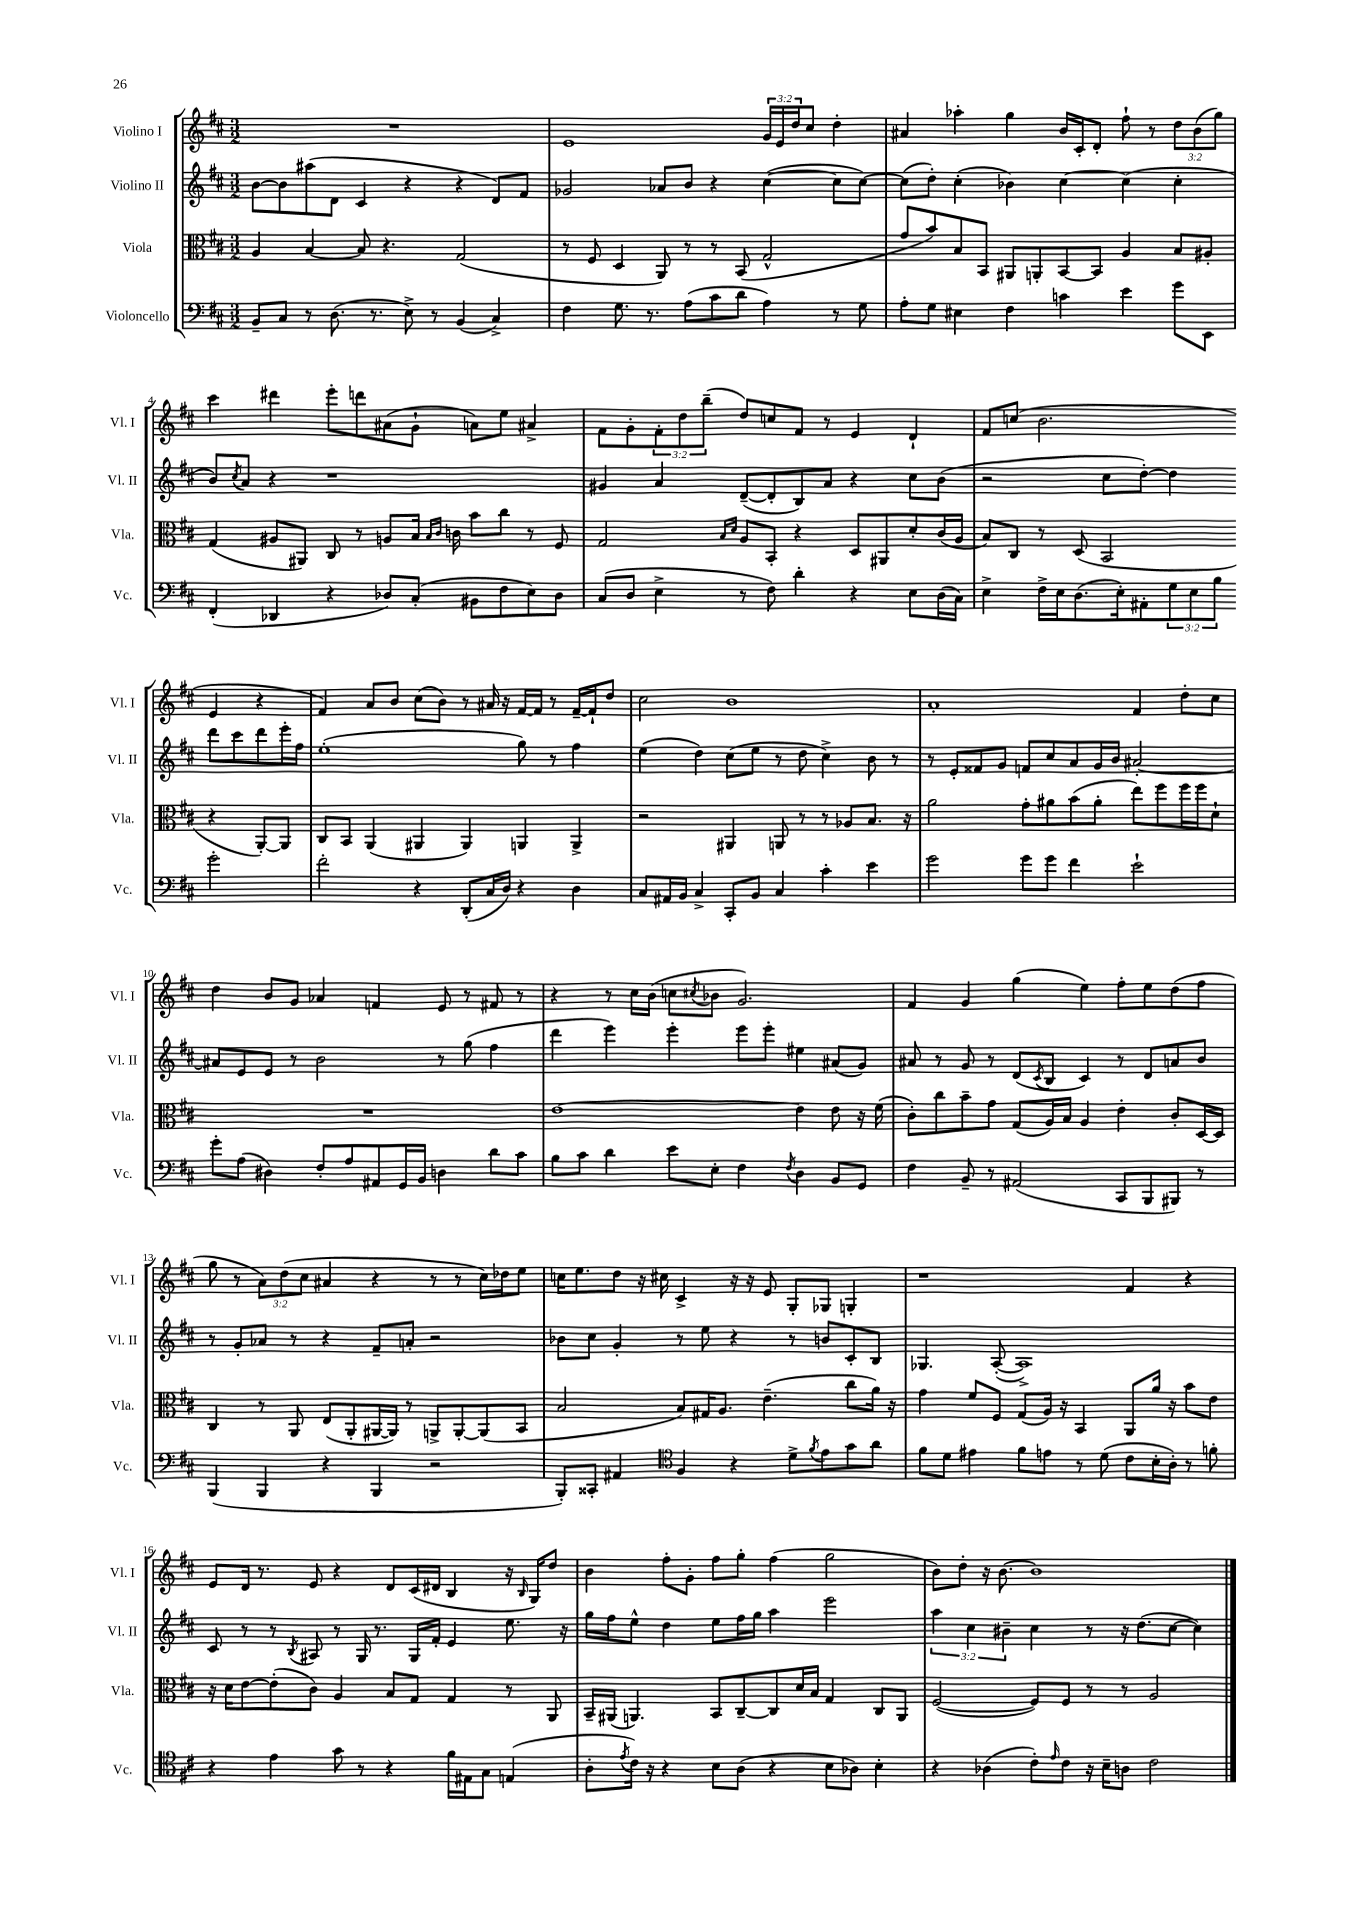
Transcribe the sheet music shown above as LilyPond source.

<<
\new StaffGroup <<
\new Staff = "s0" \with { instrumentName = "Violino I" shortInstrumentName = "Vl. I" } {
    \clef treble \key d \major \numericTimeSignature \time 3/2 \override Staff.TupletNumber.text = #tuplet-number::calc-fraction-text
    R1. |
    e'1 \tuplet 3/2 { g'16 e'16 d''16 } cis''8 d''4-. |
    ais'4 aes''4-. g''4 b'16 cis'16-. d'8-. fis''8-! r8 \tuplet 3/2 { d''8 b'8( g''8) } |
    cis'''4 dis'''4 e'''8-. d'''8 ais'8( g'8-! a'8) e''8 ais'4-> |
    fis'8 g'8-. \tuplet 3/2 { fis'8-. d''8 b''8--( } d''8) c''8 fis'8 r8 e'4 d'4-! |
    fis'8 c''8( b'2. e'4 r4 |
    fis'4) a'8 b'8 cis''8( b'8) r8 ais'16 r16 fis'16~ fis'16 r8 fis'16~-- fis'16-! d''8 |
    cis''2 b'1 |
    a'1-. fis'4 d''8-. cis''8 |
    d''4 b'8 g'8 aes'4 f'4 e'8 r8 fis'8 r8 |
    r4 r8 cis''16 b'16( c''8 \acciaccatura { cis''8 } bes'8 g'2.) |
    fis'4 g'4 g''4( e''4) fis''8-. e''8 d''8( fis''8 |
    g''8 r8 \tuplet 3/2 { a'8) d''8( cis''8 } ais'4 r4 r8 r8 cis''16) des''16 e''8 |
    c''16 e''8. d''8 r16 cis''16 cis'4-> r16 r16 e'8 g8-. ges8 g4-. |
    r1 fis'4 r4 |
    e'8 d'16 r8. e'8 r4 d'8 cis'16( dis'16 b4 r16 \grace { b16 } g16) d''8 |
    b'4 fis''8-. g'8-. fis''8 g''8-. fis''4( g''2 |
    b'8) d''8-. r16 b'8.~ b'1 \bar "|." |
}
\new Staff = "s1" \with { instrumentName = "Violino II" shortInstrumentName = "Vl. II" } {
    \clef treble \key d \major \numericTimeSignature \time 3/2 \override Staff.TupletNumber.text = #tuplet-number::calc-fraction-text
    b'8~ b'8 ais''8( d'8 cis'4 r4 r4 d'8) fis'8 |
    ges'2 aes'8 b'8 r4 cis''4~( cis''8 cis''8~) |
    cis''8( d''8-.) cis''4-.( bes'4) cis''4~ cis''4( cis''4-. |
    b'8) \acciaccatura { cis''8 } a'8 r4 r1 |
    gis'4 a'4 d'8~--( d'8-. b8) a'8 r4 cis''8 b'8( |
    r2 cis''8 d''8~-.) d''4 d'''8 cis'''8 d'''8 e'''16-. fis''16 |
    e''1-.( g''8) r8 fis''4 |
    e''4( d''4) cis''8( e''8 r8 d''8 cis''4->) b'8 r8 |
    r8 e'8-. fisis'8 g'8 f'8 cis''8 a'8 g'16 b'16 ais'2~-. |
    ais'8 e'8 e'8 r8 b'2 r8 g''8( fis''4 |
    d'''4 e'''4) e'''4-. e'''8 e'''8-. eis''4 ais'8( g'8) |
    ais'8 r8 g'8 r8 d'8( \acciaccatura { cis'8 } b8 cis'4) r8 d'8 a'8 b'8 |
    r8 g'8-. aes'8 r8 r4 fis'8-- a'8-. r2 |
    bes'8 cis''8 g'4-. r8 e''8 r4 r8 b'8 cis'8-. b8 |
    ges4. a8~-.( a1->) |
    cis'8 r8 r8 \acciaccatura { b8 } ais8 r8 g16 r8. g16 fis'16-. e'4 e''8. r16 |
    g''16 fis''16 e''8-^ d''4 e''8 fis''16 g''16 a''4 e'''2 |
    \tuplet 3/2 { a''4 cis''4 bis'4-- } cis''4 r8 r16 d''8.( cis''8~ cis''4) \bar "|." |
}
\new Staff = "s2" \with { instrumentName = "Viola" shortInstrumentName = "Vla." } {
    \clef alto \key d \major \numericTimeSignature \time 3/2
    a4 b4~ b8 r4. g2( |
    r8 fis8 d4 a,8) r8 r8 b,8( g2-^ |
    g'8 b'8) b8 b,8 ais,8 a,8-. b,8~ b,8 a4 b8 ais8-. |
    g4( ais8 ais,8) cis8 r8 a8 b16 \grace { b16 cis'16 } c'16 b'8 cis''8 r8 fis8 |
    g2 \grace { b16 d'16 } a8 b,8-. r4 d8 ais,8 d'8-. cis'16( a16 |
    b8) cis8 r8 d8( b,2 r4 a,8~-.) a,8 |
    cis8 b,8 a,4( ais,4 ais,4) a,4 a,4-> |
    r2 ais,4 a,8 r8 r8 aes8 b8. r16 |
    a'2 g'8-. ais'8 b'8( ais'8-. e''8) fis''8 fis''16 fis''16 d'8-! |
    R1. |
    e'1~ e'4 e'8 r16 fis'16( |
    cis'8-.) cis''8 b'8-- g'8 g8( a16) b16 a4 e'4-. cis'8-. d16~ d16 |
    cis4 r8 a,8 e8( a,8-. ais,16~ ais,16) r8 a,8-> a,8~-. a,8( b,8 |
    b2 b8) gis16 a8. e'4.--( cis''8 a'16) r16 |
    g'4 fis'8 fis8 g8( a16) r16 b,4 a,8 a'16 r16 b'8 e'8 |
    r16 d'16 e'8~ e'8-.( cis'8) a4 b8 g8 g4 r8 a,8 |
    b,16-- ais,16( a,4.) b,8 cis8~-- cis8 d'16 b16 g4 cis8 a,8 |
    fis2~( fis8) fis8 r8 r8 a2 \bar "|." |
}
\new Staff = "s3" \with { instrumentName = "Violoncello" shortInstrumentName = "Vc." } {
    \clef bass \key d \major \numericTimeSignature \time 3/2 \override Staff.TupletNumber.text = #tuplet-number::calc-fraction-text
    b,8-- cis8 r8 d8.( r8. e8->) r8 b,4( cis4->) |
    fis4 g8. r8. a8( cis'8 d'8 a4) r8 g8 |
    a8-. g8 eis4 fis4 c'4 e'4 g'8 e,8 |
    fis,4-.( des,4 r4 des8) cis8-.( bis,8 fis8 e8) des8 |
    cis8( d8 e4-> r8 fis8) d'4-. r4 e8 d16( cis16) |
    e4-> fis16-> e16 d8.( e16-.) ais,8-. \tuplet 3/2 { g8 e8 b8 } g'2-. |
    fis'2-. r4 d,8-.( cis16 d16) r4 d4 |
    cis8 ais,16 b,16 cis4-> cis,8-. b,8 cis4 cis'4-. e'4 |
    g'2 g'8 g'8 fis'4 e'2-! |
    g'8-. a8( dis4) fis8-. a8 ais,8 g,16 b,16 d4 d'8 cis'8 |
    b8 cis'8 d'4 e'8 e8-. fis4 \acciaccatura { fis8 } d4 b,8 g,8 |
    fis4 b,8-- r8 ais,2( cis,8 b,,8 bis,,8) r8 |
    b,,4( b,,4 r4 b,,4 r2 |
    b,,8-.) cisis,8-. ais,4 \clef tenor fis4 r4 d'8-> \acciaccatura { fis'8 } e'8 g'8 a'8 |
    fis'8 d'8 eis'4 fis'8 e'8 r8 d'8( cis'8 b16-. a16-.) r8 f'8-. |
    r4 e'4 g'8 r8 r4 fis'16 eis16 g8 e4( |
    a8-. \acciaccatura { e'8 } cis'16) r16 r4 b8 a8( r4 b8 aes8) b4-. |
    r4 aes4( cis'8-.) \grace { e'16 } cis'8 r16 b16-- a8 cis'2 \bar "|." |
}
>>
>>
